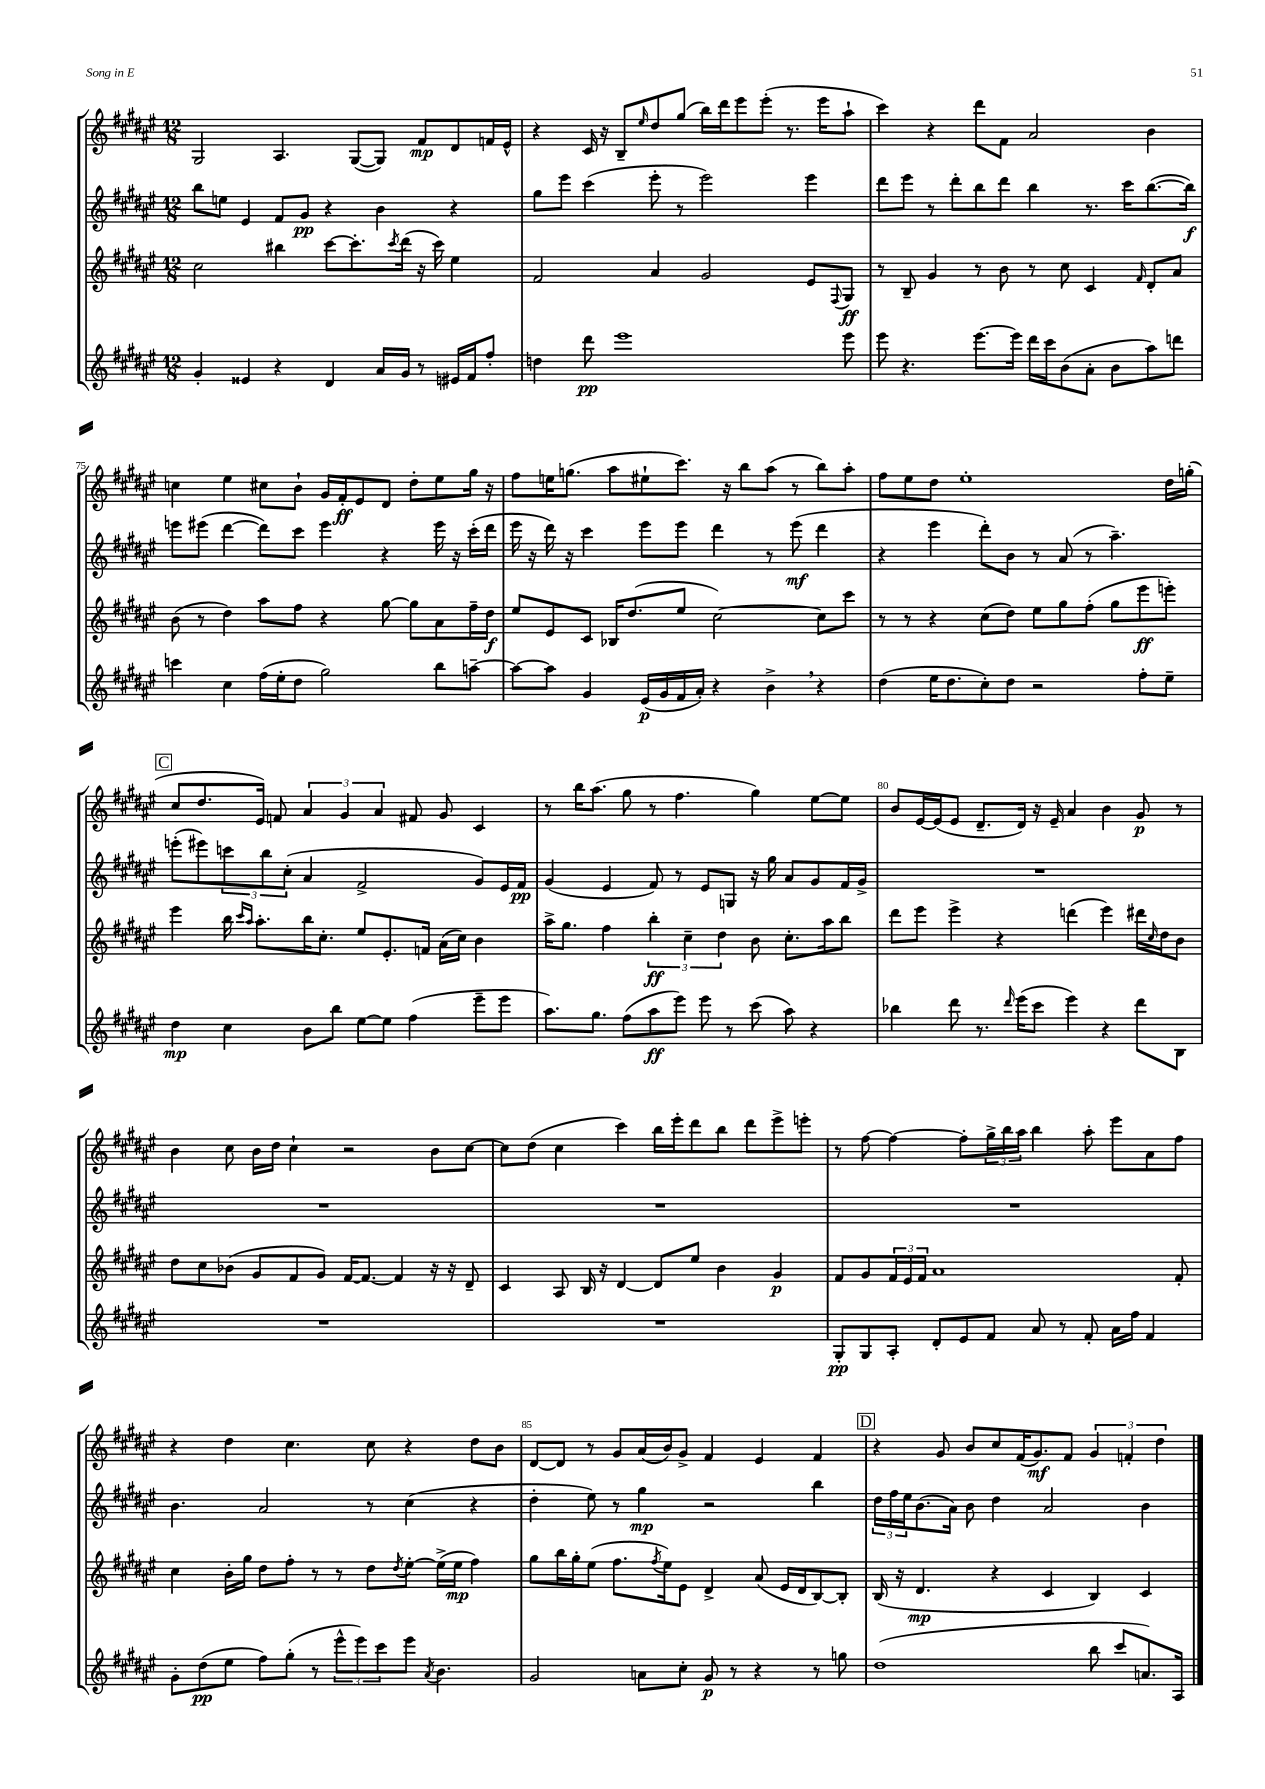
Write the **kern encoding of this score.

**kern	**kern	**kern	**kern
*staff4	*staff3	*staff2	*staff1
*clefG2	*clefG2	*clefG2	*clefG2
*k[f#c#g#d#a#e#]	*k[f#c#g#d#a#e#]	*k[f#c#g#d#a#e#]	*k[f#c#g#d#a#e#]
*M12/8	*M12/8	*M12/8	*M12/8
4g#'/	2cc#\	8bb\L	2G#/
.	.	8ee\J	.
4e##/	.	4e#/	.
4r	4bb#\	8f#/L	4.A#/
.	.	8g#/J	.
4d#/	[8ccc#\L	4r	.
.	8.ccc#'\]	.	([8G#/L
16a#/LL	.	4b\	8G#/]J)
.	8qccc#/	.	.
16g#/JJ	(16ddd#\Jk	.	.
8r	16r	.	8f#/L
.	16ccc#\)	.	.
16e#/LL	4ee#\	4r	8d#/
16f#/J	.	.	.
8ff#'/J	.	.	16f/L
.	.	.	16e#^^/JJ
=	=	=	=
4dd\	2f#/	8gg#\L	4r
.	.	8eee#\J	.
8ddd#\	.	(4ccc#\	16c#/
.	.	.	16r
1eee#	.	.	8B~/L
.	.	.	16qqee#/
.	4a#/	8eee#'\	8dd#/
.	.	8r	(8gg#/J
.	2g#/	2eee#\)	16bb\LL)
.	.	.	16ddd#\J
.	.	.	8eee#\
.	.	.	(8eee#'\J
.	.	.	8.r
.	8e#/L	4eee#\	.
.	.	.	16eee#\LK
.	8qqF#/	.	.
8eee#\	8G#/J	.	8aa#`\J
=	=	=	=
8eee#\	8r	8ddd#\L	4ccc#\)
4.r	8B~/	8eee#\J	.
.	4g#/	8r	4r
.	.	8ddd#'\L	.
[8.eee#\L	8r	8bb\	8ddd#\L
.	8b\	8ddd#\J	8f#\J
16eee#\]Jk	.	.	.
16ddd#\LL	8r	4bb\	2a#/
16ccc#\J	.	.	.
(8b\	8cc#\	.	.
8a#'\J	4c#/	8.r	.
8b\L	.	.	.
.	.	16ccc#\LK	.
.	16qqf#/	.	.
8aa#\)	8d#'/L	([8.bb\	4b\
8ddd\J	8a#/J	.	.
.	.	16bb\]Jk)	.
=	=	=	=
4ccc\	(8b\	8eee\L	4cc\
.	8r	(8eee#\J	.
4cc#\	4dd#\)	[4ddd#\	4ee#\
(16ff#\LL	8aa#\L	8ddd#\]L)	8cc#\L
16ee#'\J	.	.	.
8dd#\J	8ff#\J	8ccc#\J	8b`\J
2gg#\)	4r	4eee#\	16g#/LL
.	.	.	16f#'/J
.	.	.	8e#/
.	[8gg#\	4r	8d#/J
.	8gg#\]L	.	8dd#'\L
8bb\L	8a#\	16eee#\	8ee#\
.	.	16r	.
[8aa~\J	16ff#~\L	(16ccc#'\LL	16gg#\Jk
.	16dd#\JJ	16ddd#\JJ	16r
=	=	=	=
8aa\_L	8ee#/L	16eee#\	8ff#\L
.	.	16r	.
8aa\]J	8e#/	16ddd#\)	16ee\K
.	.	16r	(8.gg\J
4g#/	8c#/J	4ccc#\	.
.	16B-/LK	.	8aa#\L
.	(8.dd#/	.	.
(16e#/LL	.	8eee#\L	8ee#`\
16g#/	.	.	.
16f#/	8ee#/J	8eee#\J	8.ccc#\J)
16a#'/JJ)	.	.	.
4r	[2cc#\)	4ddd#\	.
.	.	.	16r
.	.	.	8bb\L
4b^\	.	8r	(8aa#\J
.	.	(8eee#\	8r
4r	8cc#\]L	4ddd#\	8bb\L)
.	8ccc#\J	.	8aa#'\J
=	=	=	=
(4dd#\	8r	4r	8ff#\L
.	8r	.	8ee#\
16ee#\LK	4r	4eee#\	8dd#\J
8.dd#\	.	.	.
.	.	.	1ee#'
8cc#'\)	(8cc#\L	8ddd#'\L)	.
8dd#\J	8dd#\J)	8b\J	.
2r	8ee#\L	8r	.
.	8gg#\	(8a#/	.
.	(8ff#'\J	8r	.
.	8gg#\L	4.aa#~\)	.
8ff#'\L	8eee#\	.	.
8ee#~\J	8eee'\J)	.	16dd#\LL
.	.	.	(16gg'\JJ
=	=	=	=
4dd#\	4eee#\	(8eee'\L	8cc#/L
.	.	8eee#\)	8.dd#/
4cc#\	16bb\	12ccc\	.
.	16qqccc#/LL	.	.
.	16qqaa#/JJ	.	.
.	8.aa#'\L	.	16e#/Jk)
.	.	12bb\	.
.	.	.	8f/
.	.	(12cc#'\J	.
8b\L	16bb\K	4a#/	6a#/
.	8.cc#'\J	.	.
8bb\J	.	.	.
.	.	.	6g#/
[8ee#\L	8ee#/L	2f#^/	.
.	.	.	6a#/
8ee#\]J	8.e#'/	.	.
(4ff#\	.	.	8f#/
.	16f/Jk	.	.
.	(16a#\LL	.	8g#/
.	16cc#\JJ)	.	.
8eee#~\L	4b\	8g#/L)	4c#/
8eee#\J	.	16e#/L	.
.	.	16f#/JJ	.
=	=	=	=
8.aa#\L)	16aa#^\LK	(4g#/	8r
.	8.gg#\J	.	.
.	.	.	16bb\LK
8.gg#\J	.	.	(8.aa#\J
.	4ff#\	4e#/	.
(8ff#\L	.	.	8gg#\
8aa#\	6bb'\	8f#/)	8r
8eee#\J)	.	8r	4.ff#\
.	6cc#~\	.	.
8eee#\	.	8e#/L	.
.	6dd#\	.	.
8r	.	8G/J	.
(8ccc#\	8b\	16r	4gg#\)
.	.	16gg#\	.
8aa#\)	8.cc#'\L	8a#/L	.
4r	.	8g#/	[8ee#\L
.	16aa#\k	.	.
.	8bb\J	16f#/L	8ee#\]J
.	.	16g#^/JJ	.
=	=	=	=
4bb-\	8ddd#\L	1.r	8b/L
.	8eee#\J	.	[16e#/L
.	.	.	(16e#/]J
8ddd#\	4eee#^\	.	8e#/J
8.r	.	.	8.d#~/L
.	4r	.	.
16qqddd#/	.	.	.
(16eee#\LK	.	.	16d#/Jk)
8ccc#\J	.	.	16r
.	.	.	16e#~/
4eee#\)	(4ddd\	.	4a#/
4r	4eee#\)	.	4b\
8ddd#\L	16ddd#\LL	.	8g#/
.	16qqcc#/	.	.
.	16dd#\J	.	.
8B\J	8b\J	.	8r
=	=	=	=
1.r	8dd#\L	1.r	4b\
.	8cc#\	.	.
.	(8b-\J	.	8cc#\
.	8g#/L	.	16b\LL
.	.	.	16dd#\JJ
.	8f#/	.	4cc#`\
.	8g#/J)	.	.
.	[16f#/LK	.	2r
.	8.f#/_J	.	.
.	4f#/]	.	.
.	16r	.	8b\L
.	16r	.	.
.	8d#~/	.	[8cc#\J
=	=	=	=
1.r	4c#/	1.r	8cc#\]L
.	.	.	(8dd#\J
.	8A#/	.	4cc#\
.	16B/	.	.
.	16r	.	.
.	[4d#/	.	4ccc#\)
.	8d#/]L	.	16bb\LL
.	.	.	16eee#'\J
.	8ee#/J	.	8ddd#\
.	4b\	.	8bb\J
.	.	.	8ddd#\L
.	4g#/	.	8eee#^\
.	.	.	8eee'\J
=	=	=	=
8G#'/L	8f#/L	1.r	8r
8G#/	8g#/	.	[8ff#\
8A#'/J	24f#/L	.	4ff#\_
.	24e#/	.	.
.	24f#/JJ	.	.
8d#'/L	1a#	.	.
8e#/	.	.	8ff#'\]L
8f#/J	.	.	24gg#^\L
.	.	.	24bb\
.	.	.	24aa#\JJ
8a#/	.	.	4bb\
8r	.	.	.
8f#'/	.	.	8aa#'\
16a#\LL	.	.	8eee#\L
16ff#\JJ	.	.	.
4f#/	.	.	8a#\
.	8f#'/	.	8ff#\J
=	=	=	=
8g#'\L	4cc#\	4.b\	4r
(8dd#\	.	.	.
8ee#\J	16b'\LL	.	4dd#\
.	16gg#\JJ	.	.
8ff#\L)	8dd#\L	2a#/	.
(8gg#'\J	8ff#'\J	.	4.cc#\
8r	8r	.	.
12eee#^^\L	8r	.	.
12eee#\)	.	.	.
.	8dd#\L	8r	8cc#\
12ccc#\	.	.	.
.	8qdd#/	.	.
8eee#\J	[8ee#'\J	(4cc#\	4r
8qa#/	.	.	.
4.b\	(16ee#^\]LL	.	.
.	16ee#\JJ	.	.
.	4ff#\)	4r	8dd#\L
.	.	.	8b\J
=	=	=	=
2g#/	8gg#\L	4dd#'\	[8d#/L
.	16bb\L	.	8d#/]J
.	16gg#'\J	.	.
.	(8ee#\J	8ee#\)	8r
.	8.ff#\L	8r	8g#/L
8a\L	.	4gg#\	(16a#/L
.	8qff#/	.	.
.	16ee#\k)	.	16b/J)
8cc#'\J	8e#\J	.	8g#^/J
8g#/	4d#^/	2r	4f#/
8r	.	.	.
4r	(8a#/	.	4e#/
.	16e#/LL	.	.
.	16d#/J	.	.
8r	[8B/)	4bb\	4f#/
8gg\	8B'/]J	.	.
=	=	=	=
(1dd#	(16B/	24dd#\LL	4r
.	.	24ff#\	.
.	16r	.	.
.	.	24ee#\J	.
.	4.d#/	(8.b\	.
.	.	.	8g#/
.	.	16a#\Jk)	.
.	.	8b\	8b/L
.	4r	4dd#\	8cc#/
.	.	.	(16f#/K
.	.	.	8.g#/)
.	4c#/	2a#/	.
.	.	.	8f#/J
8bb\	4B/)	.	6g#/
8ccc#/L	.	.	.
.	.	.	6f'/
8.a/)	4c#/	4b\	.
.	.	.	6dd#\
16A#/Jk	.	.	.
==	==	==	==
*-	*-	*-	*-
